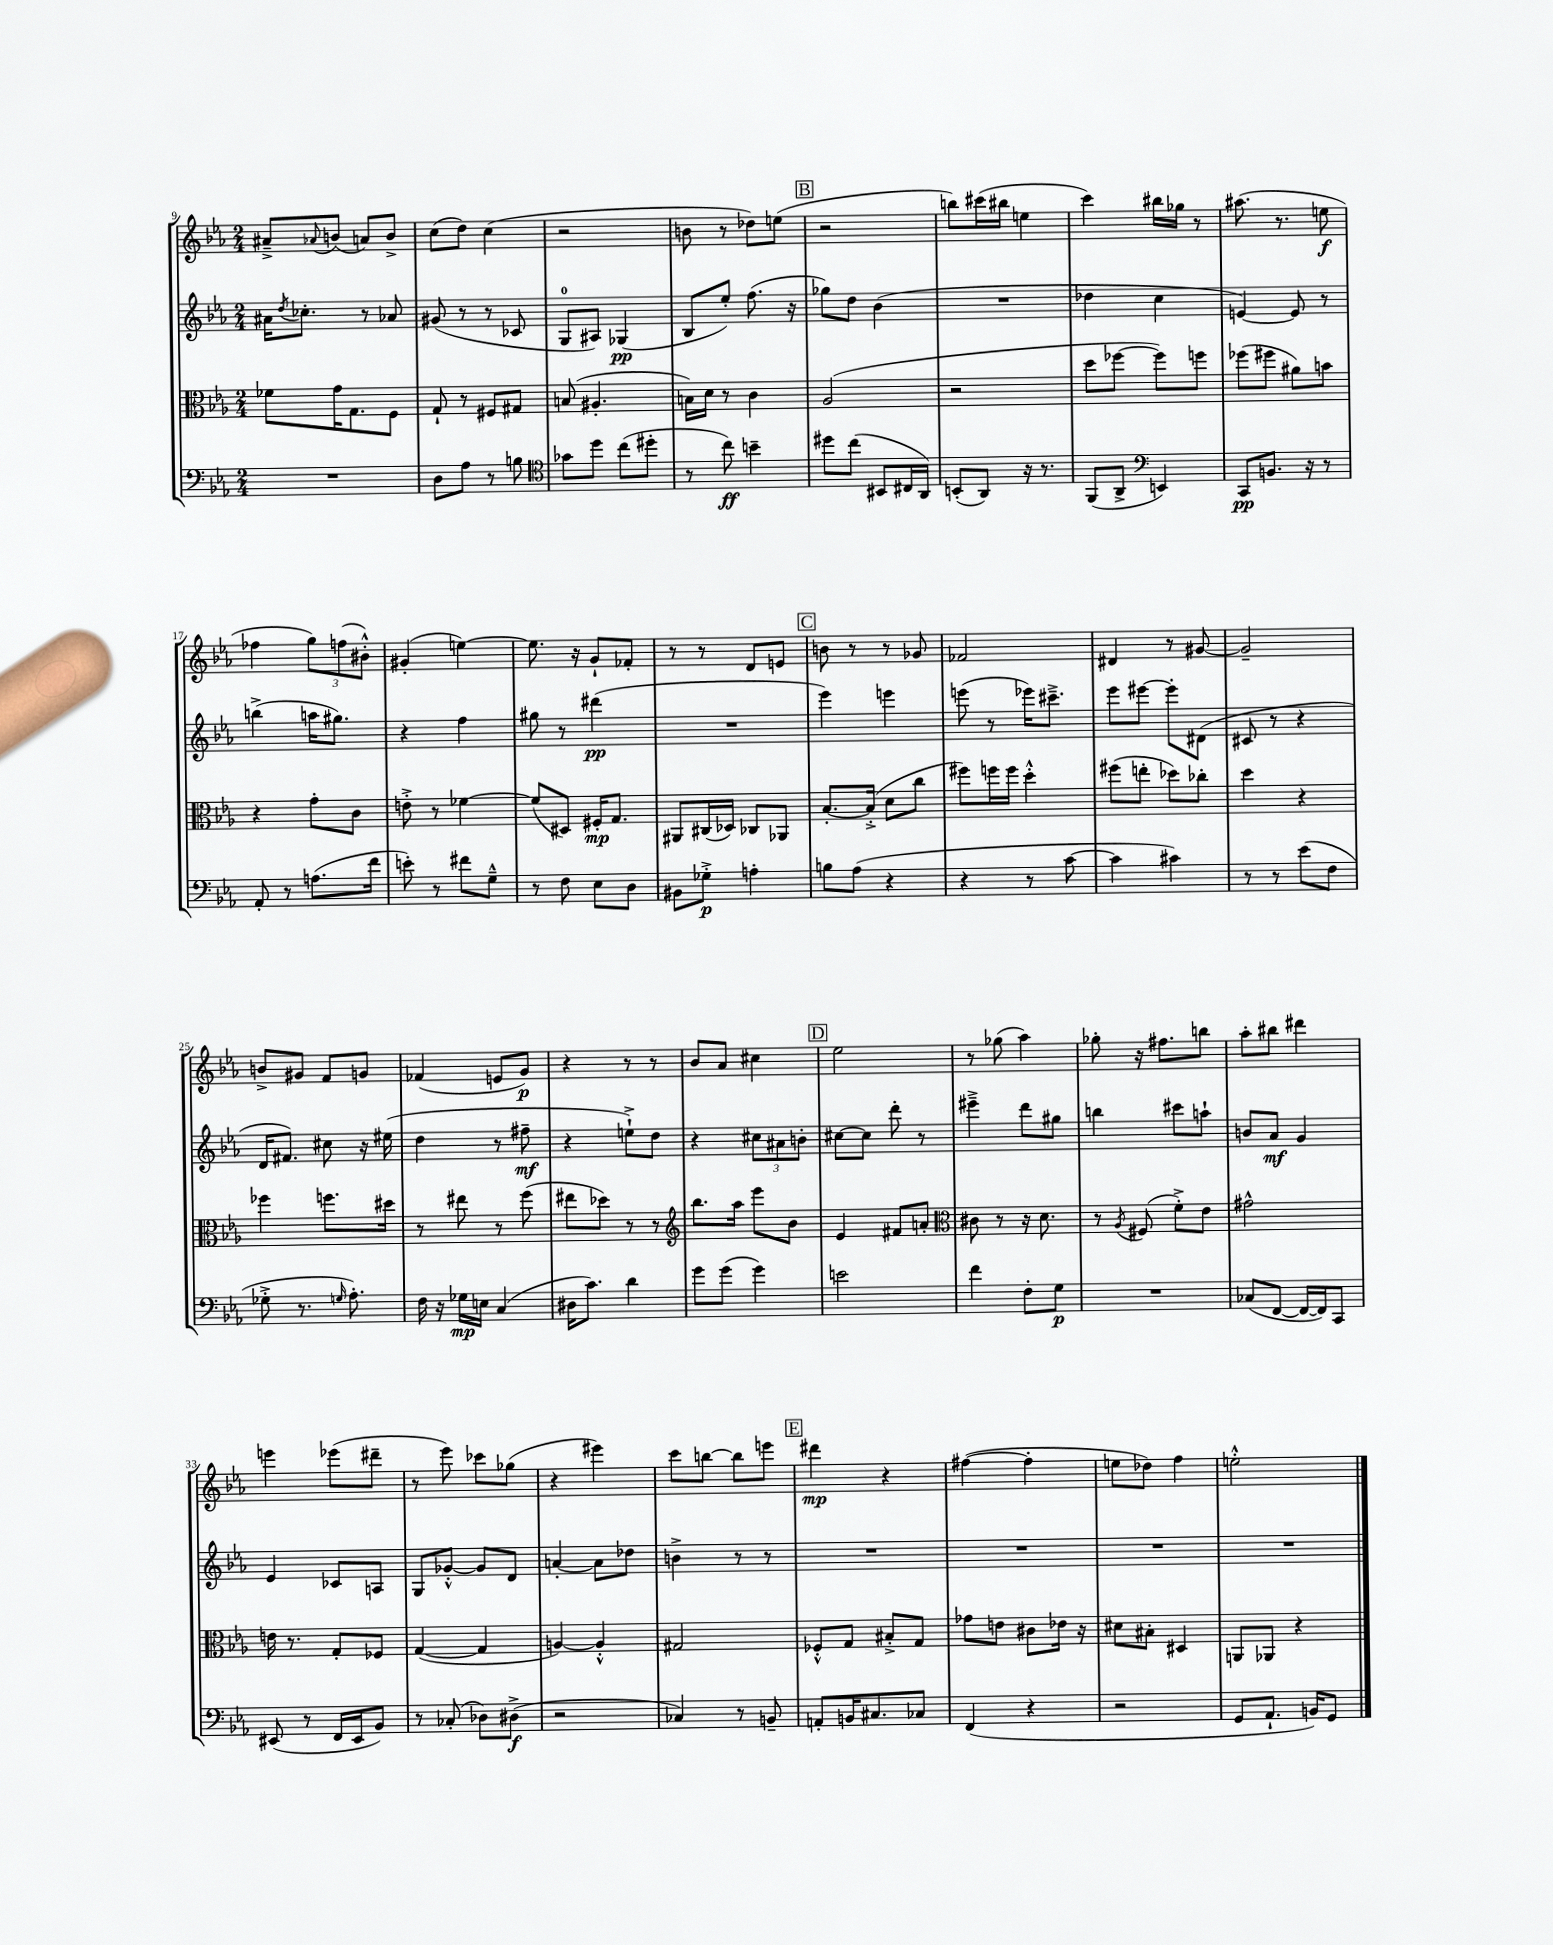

**kern	**dynam	**kern	**dynam	**kern	**dynam	**kern	**dynam
*part4	*part4	*part3	*part3	*part2	*part2	*part1	*part1
*staff4	*staff4	*staff3	*staff3	*staff2	*staff2	*staff1	*staff1
*clefF4	*	*clefC3	*	*clefG2	*	*clefG2	*
*k[b-e-a-]	*	*k[b-e-a-]	*	*k[b-e-a-]	*	*k[b-e-a-]	*
*M2/4	*	*M2/4	*	*M2/4	*	*M2/4	*
=9	=9	=9	=9	=9	=9	=9	=9
2r	.	8f-X\L	.	16a#X\KL	.	8a#X~^/L	.
.	.	.	.	8qdd/	.	.	.
.	.	.	.	8.cc-X'\J	.	.	.
.	.	.	.	.	.	8qqa-X/	.
.	.	16g\K	.	.	.	(8bn/J	.
.	.	8.G\	.	.	.	.	.
.	.	.	.	8r	.	8an/L)	.
.	.	8F\J	.	8a-X/	.	8b^/J	.
=10	=10	=10	=10	=10	=10	=10	=10
8D\L	.	8G`/	.	(8g#X/	.	(8cc\L	.
8A-\J	.	8r	.	8r	.	8dd\J)	.
8r	.	8F#X/L	.	8r	.	(4cc\	.
8Bn\	.	8G#X/J	.	8c-X/	.	.	.
=11	=11	=11	=11	=11	=11	=11	=11
*clefC4	*	*	*	*	*	*	*
8g-X\L	.	(8Bn/	.	8G/L	.	2r	.
8dd\J	.	4.A#X'/	.	8A#X/J)	.	.	.
(8cc\L	.	.	.	(4G-X/	pp	.	.
8dd#X'\J	.	.	.	.	.	.	.
=12	=12	=12	=12	=12	=12	=12	=12
8r	.	16Bn\LL)	.	8B-/L	.	8bn\	.
.	.	16d\JJ	.	.	.	.	.
8cc\)	ff	8r	.	8ee-'/J)	.	8r	.
4bn~\	.	4c\	.	(8.ff\	.	8dd-X\L)	.
.	.	.	.	.	.	(8een\J	.
.	.	.	.	16r	.	.	.
!!LO:REH:place=s1:t=B
=13	=13	=13	=13	=13	=13	=13	=13
8dd#X\L	.	(2A-/	.	8gg-X\L)	.	2r	.
(8cc\J	.	.	.	8dd\J	.	.	.
8BB#X/L	.	.	.	(4b-\	.	.	.
16C#X/L	.	.	.	.	.	.	.
16AA-/JJ)	.	.	.	.	.	.	.
=14	=14	=14	=14	=14	=14	=14	=14
(8BBn'/L	.	2r	.	2r	.	8bbn\L)	.
8AA-/J)	.	.	.	.	.	(16ccc#X\L	.
.	.	.	.	.	.	16bb#X\JJ	.
16r	.	.	.	.	.	4een\	.
8.r	.	.	.	.	.	.	.
=15	=15	=15	=15	=15	=15	=15	=15
(8FF/L	.	8dd\L	.	4dd-X\	.	4ccc\)	.
8AA-^/J	.	[8ff-X\J	.	.	.	.	.
*clefF4	*	*	*	*	*	*	*
4EEn/)	.	8ff-\L])	.	4cc\	.	16bb#X\LL	.
.	.	.	.	.	.	16gg-X\JJ	.
.	.	8ffn\J	.	.	.	8r	.
=16	=16	=16	=16	=16	=16	=16	=16
8CC/L	pp	(8ff-X\L	.	[4en/)	.	(8.aa#X\	.
8.BBn/J	.	8ff#X\J	.	.	.	.	.
.	.	.	.	.	.	8.r	.
.	.	8a#X\L)	.	8e/]	.	.	.
16r	.	.	.	.	.	.	.
8r	.	8bn\J	.	8r	.	8een\	f
!!LO:LB:g=z
=17	=17	=17	=17	=17	=17	=17	=17
8AA-'/	.	4r	.	(4bbn^\	.	4ff-X\	.
8r	.	.	.	.	.	.	.
(8.An\L	.	8g'\L	.	16aan\KL	.	12gg\L)	.
.	.	.	.	8.gg#X\J)	.	.	.
.	.	.	.	.	.	(12ffn\	.
.	.	8c\J	.	.	.	.	.
.	.	.	.	.	.	12b#X'^^\J)	.
16f\Jk	.	.	.	.	.	.	.
=18	=18	=18	=18	=18	=18	=18	=18
8en'\)	.	8en'^\	.	4r	.	(4g#X'/	.
8r	.	8r	.	.	.	.	.
8f#X\L	.	[4f-X\	.	4ff\	.	[4een\)	.
8G~^^\J	.	.	.	.	.	.	.
=19	=19	=19	=19	=19	=19	=19	=19
8r	.	(8f-/L]	.	8gg#X\	.	8.ee\]	.
8F\	.	8D#X/J)	.	8r	.	.	.
.	.	.	.	.	.	16r	.
8E-\L	.	16F#X'/KL	mp	(4ddd#X\	pp	8g`/L	.
.	.	8.G/J	.	.	.	.	.
8D\J	.	.	.	.	.	8f-X'/J	.
=20	=20	=20	=20	=20	=20	=20	=20
8BB#X\L	.	8AA#X/L	.	2r	.	8r	.
8G-X'^\J	p	(16C#X/L	.	.	.	8r	.
.	.	16D-X/JJ)	.	.	.	.	.
4An'\	.	8C-X/L	.	.	.	8d/L	.
.	.	8AA-X/J	.	.	.	8en/J	.
!!LO:REH:place=s1:t=C
=21	=21	=21	=21	=21	=21	=21	=21
8Bn\L	.	[8.B-'/L	.	4eee-\)	.	8bn\	.
(8A-\J	.	.	.	.	.	8r	.
.	.	(16B-'^/Jk]	.	.	.	.	.
4r	.	8d\L	.	4eeen\	.	8r	.
.	.	8cc\J	.	.	.	8g-X/	.
=22	=22	=22	=22	=22	=22	=22	=22
4r	.	8ff#X\L)	.	(8eeen\	.	2f-X/	.
.	.	16ffn\L	.	8r	.	.	.
.	.	16ff\JJ	.	.	.	.	.
8r	.	4dd'^^\	.	16eee-X\KL)	.	.	.
.	.	.	.	8.ccc#X~^\J	.	.	.
[8c\	.	.	.	.	.	.	.
=23	=23	=23	=23	=23	=23	=23	=23
4c\]	.	(8ff#X\L	.	8eee-\L	.	4d#X/	.
.	.	8een'\J	.	[8eee#X\J	.	.	.
4c#X\)	.	8dd-X\L)	.	8eee#'\L]	.	8r	.
.	.	8cc-X'\J	.	(8d#X\J	.	[8g#X/	.
=24	=24	=24	=24	=24	=24	=24	=24
8r	.	4dd\	.	8c#X/	.	2g#~/]	.
8r	.	.	.	8r	.	.	.
(8e-\L	.	4r	.	4r	.	.	.
8F\J	.	.	.	.	.	.	.
!!LO:LB:g=z
=25	=25	=25	=25	=25	=25	=25	=25
8G-X'^\	.	4ff-X\	.	16d/KL	.	8bn^/L	.
.	.	.	.	8.f#X/J)	.	.	.
8.r	.	.	.	.	.	8g#X/J	.
.	.	8.ffn\L	.	8cc#X\	.	8f/L	.
16qqGn/	.	.	.	.	.	.	.
8.A-'\)	.	.	.	.	.	.	.
.	.	.	.	16r	.	8gn/J	.
.	.	16dd#X\Jk	.	(16ee#X\	.	.	.
=26	=26	=26	=26	=26	=26	=26	=26
16F\	.	8r	.	4dd\	.	(4f-X/	.
16r	.	.	.	.	.	.	.
16G-X\LL	mp	8ee#X\	.	.	.	.	.
16En\JJ	.	.	.	.	.	.	.
(4C/	.	8r	.	8r	.	8en/L	.
.	.	(8ff\	.	8ff#X~\	mf	8g/J)	p
=27	=27	=27	=27	=27	=27	=27	=27
16D#X\KL	.	8ee#X\L	.	4r	.	4r	.
8.c\J)	.	.	.	.	.	.	.
.	.	8dd-X\J)	.	.	.	.	.
4d\	.	8r	.	8een`^\L)	.	8r	.
.	.	8r	.	8dd\J	.	8r	.
=28	=28	=28	=28	=28	=28	=28	=28
*	*	*clefG2	*	*	*	*	*
8g\L	.	8.bb-\L	.	4r	.	8b-/L	.
(8g\J	.	.	.	.	.	8a-/J	.
.	.	16aa-\Jk	.	.	.	.	.
4g\)	.	8eee-\L	.	12cc#X\L	.	4cc#X\	.
.	.	.	.	12a#X\	.	.	.
.	.	8b-\J	.	.	.	.	.
.	.	.	.	12bn'\J	.	.	.
!!LO:REH:place=s1:t=D
=29	=29	=29	=29	=29	=29	=29	=29
2en\	.	4e-/	.	[8cc#X\L	.	2ee-\	.
.	.	.	.	8cc#\J]	.	.	.
.	.	8f#X/L	.	8ddd'\	.	.	.
.	.	8an'/J	.	8r	.	.	.
=30	=30	=30	=30	=30	=30	=30	=30
*	*	*clefC3	*	*	*	*	*
4f\	.	8c#X\	.	4eee#X~^\	.	8r	.
.	.	8r	.	.	.	(8gg-X\	.
8F'\L	.	16r	.	8ddd\L	.	4aa-\)	.
.	.	8.d\	.	.	.	.	.
8G\J	p	.	.	8gg#X\J	.	.	.
=31	=31	=31	=31	=31	=31	=31	=31
2r	.	8r	.	4bbn\	.	8gg-X'\	.
.	.	8qA-/	.	.	.	.	.
.	.	(8F#X/	.	.	.	16r	.
.	.	.	.	.	.	8.ff#X\L	.
.	.	8f'^\L)	.	8ccc#X\L	.	.	.
.	.	8e-\J	.	8aan`\J	.	8bbn\J	.
=32	=32	=32	=32	=32	=32	=32	=32
(8C-X/L	.	2g#X^^\	.	8bn/L	.	8aa-'\L	.
[8FF/J	.	.	.	8a-/J	mf	8bb#X\J	.
16FF/LL_	.	.	.	4g/	.	4ddd#X\	.
16FF/J])	.	.	.	.	.	.	.
8CC/J	.	.	.	.	.	.	.
!!LO:LB:g=z
=33	=33	=33	=33	=33	=33	=33	=33
(8EE#X/	.	16en\	.	4e-/	.	4eeen\	.
.	.	8.r	.	.	.	.	.
8r	.	.	.	.	.	.	.
16FF/LL	.	8G'/L	.	8c-X/L	.	(8eee-X\L	.
16EE#/J	.	.	.	.	.	.	.
8BB-/J)	.	8F-X/J	.	8An/J	.	8ddd#X~\J	.
=34	=34	=34	=34	=34	=34	=34	=34
8r	.	([4G/	.	8G/L	.	8r	.
(8C-X'/	.	.	.	[8g-X'^^/J	.	8eee-\)	.
8D-X\L)	.	4G/]	.	8g-/L]	.	8ccc-X\L	.
(8D#X^\J	f	.	.	8d/J	.	(8gg-X\J	.
=35	=35	=35	=35	=35	=35	=35	=35
2r	.	[4An/)	.	[4an'/	.	4r	.
.	.	4A'^^/]	.	8a\L]	.	4eee#X\)	.
.	.	.	.	8dd-X\J	.	.	.
=36	=36	=36	=36	=36	=36	=36	=36
4C-X/)	.	2G#X/	.	4bn^\	.	8ccc\L	.
.	.	.	.	.	.	[8bbn\J	.
8r	.	.	.	8r	.	8bb\L]	.
8BBn~/	.	.	.	8r	.	8eeen\J	.
!!LO:REH:place=s1:t=E
=37	=37	=37	=37	=37	=37	=37	=37
8AAn'/L	.	8F-X'^^/L	.	2r	.	4ddd#X\	mp
16BBn/K	.	8G/J	.	.	.	.	.
8.C#X/	.	.	.	.	.	.	.
.	.	8B#X'^/L	.	.	.	4r	.
8C-X/J	.	8G/J	.	.	.	.	.
=38	=38	=38	=38	=38	=38	=38	=38
(4FF/	.	8g-X\L	.	2r	.	([4ff#X\	.
.	.	8en\J	.	.	.	.	.
4r	.	8c#X\L	.	.	.	4ff#'\]	.
.	.	16e-X\Jk	.	.	.	.	.
.	.	16r	.	.	.	.	.
=39	=39	=39	=39	=39	=39	=39	=39
2r	.	8d#X\L	.	2r	.	8een\L	.
.	.	8B#X'\J	.	.	.	8dd-X\J)	.
.	.	4D#X/	.	.	.	4ff\	.
=40	=40	=40	=40	=40	=40	=40	=40
8GG/L	.	8AAn/L	.	2r	.	2een'^^\	.
8.AA-`/J	.	8AA-X/J	.	.	.	.	.
.	.	4r	.	.	.	.	.
16BBn/KL)	.	.	.	.	.	.	.
8GG/J	.	.	.	.	.	.	.
==	==	==	==	==	==	==	==
*-	*-	*-	*-	*-	*-	*-	*-
